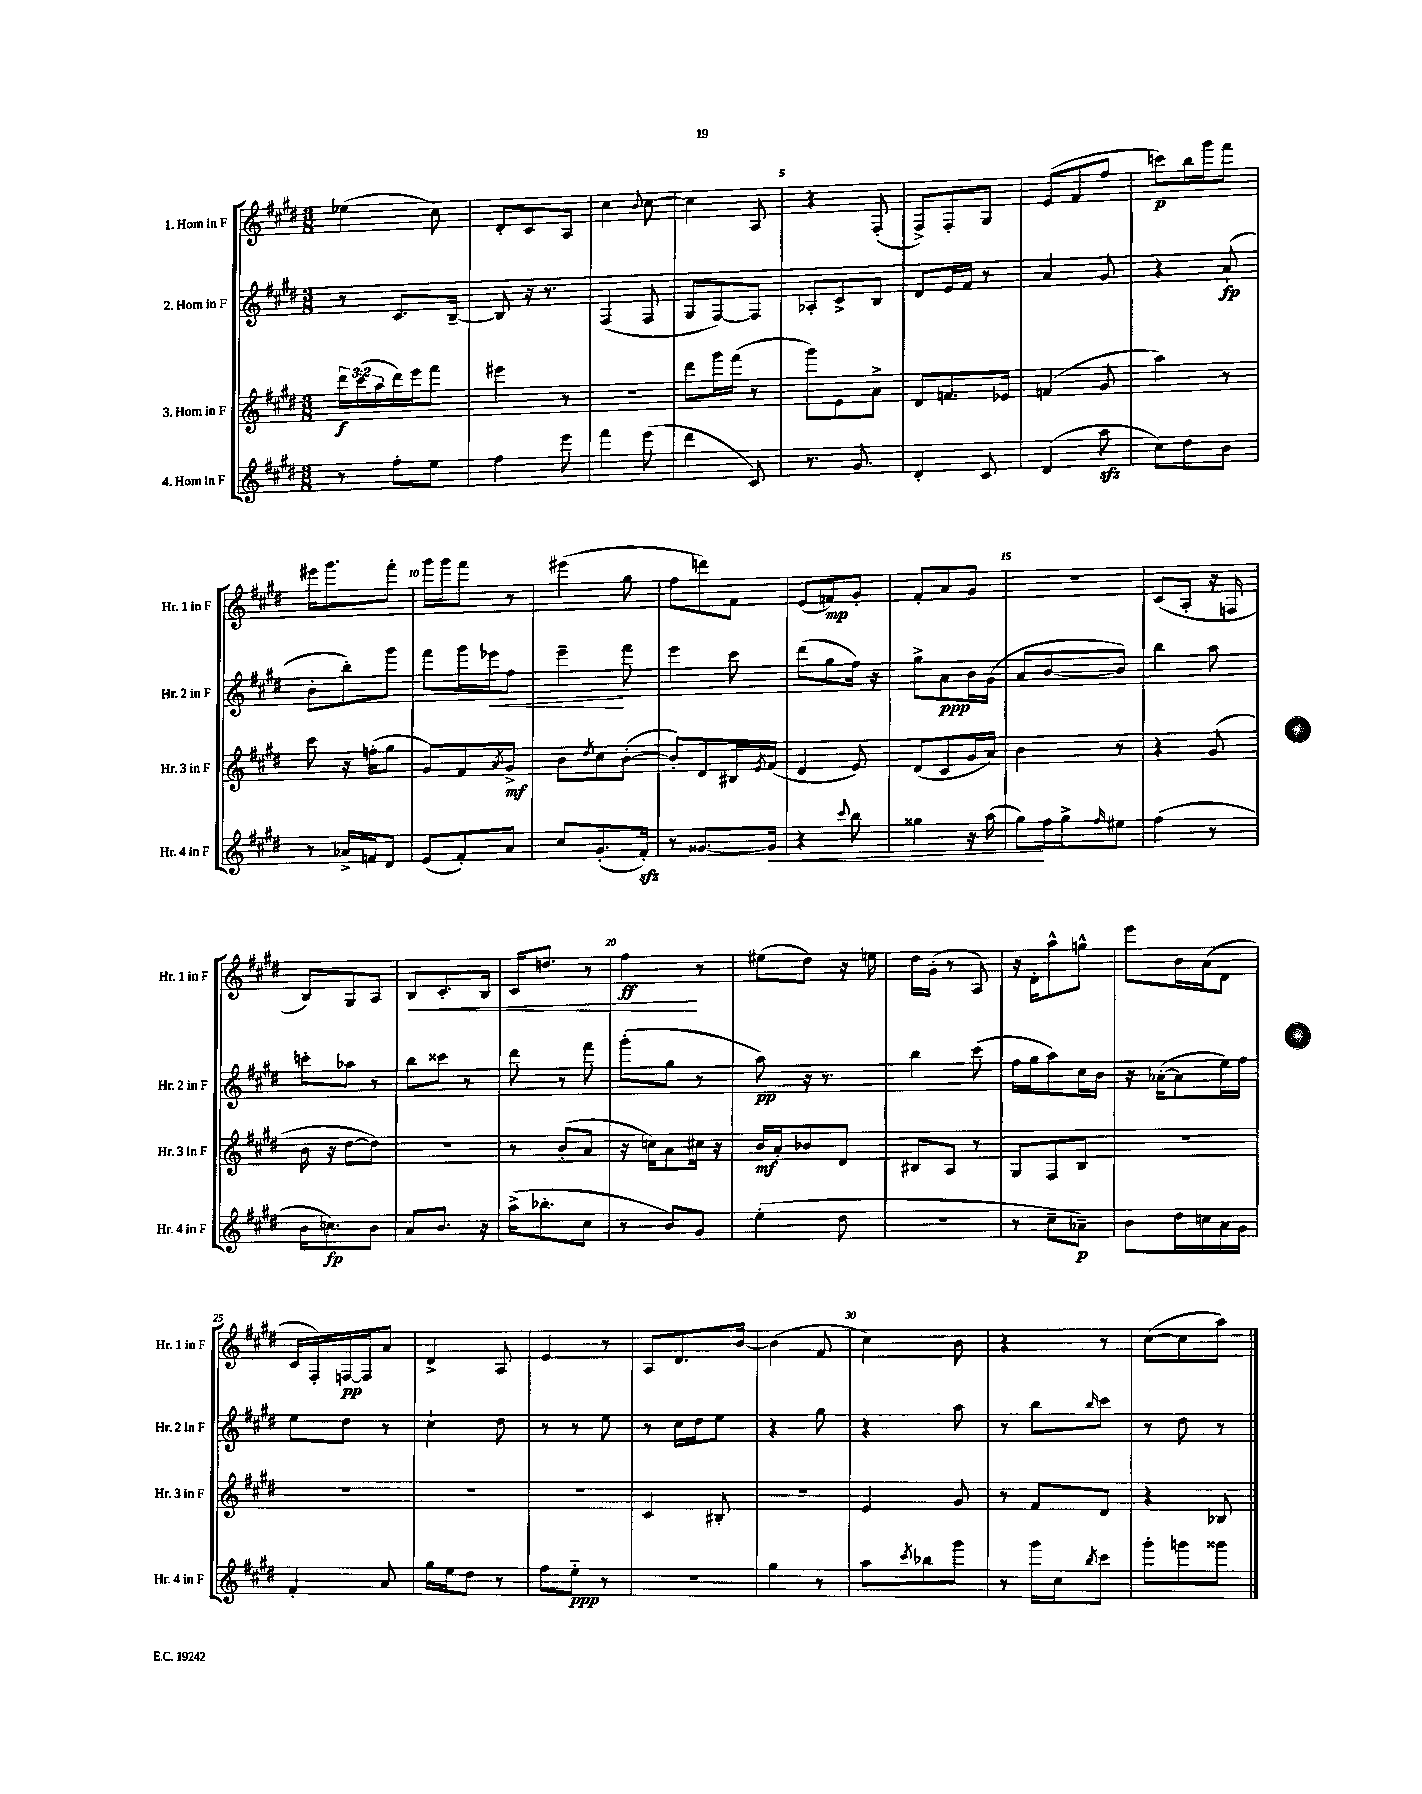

**kern	**kern	**kern	**kern
*staff4	*staff3	*staff2	*staff1
*clefG2	*clefG2	*clefG2	*clefG2
*k[f#c#g#d#]	*k[f#c#g#d#]	*k[f#c#g#d#]	*k[f#c#g#d#]
*M3/8	*M3/8	*M3/8	*M3/8
8r	24ddd#	8r	(4ee-
.	(24ccc#	.	.
.	24aa	.	.
8ff#'	16ddd#)	8.c#	.
.	16eee	.	.
8ee	8fff#	.	8cc#)
.	.	[16B~	.
=	=	=	=
4ff#	4eee#	8B]	8d#'
.	.	16r	8c#
.	.	8.r	.
8eee	8r	.	8A
=	=	=	=
4fff#	4.r	(4F#	4cc#
.	.	.	8qqb
(8eee	.	8F#	[8cc#
=	=	=	=
4ddd#	8ddd#	8G#	4cc#]
.	16ggg#	[8F#)	.
.	(16fff#	.	.
8c#)	8r	8F#]	8A
=	=	=	=
8.r	8ggg#)	8A-'	4r
.	8e	8c#^	.
8.g#	.	.	.
.	8a^	8B	(8F#'
=	=	=	=
4d#'	8d#	8d#	8F#^)
.	8.f	16e	8F#'
.	.	16f#	.
8c#	.	8r	8G#
.	16e-	.	.
=	=	=	=
(4d#	(4f	4a	(8e
.	.	.	8f#
8aa	8g#	8g#	8ff#
=	=	=	=
8cc#)	4aa)	4r	8ccc)
8dd#	.	.	16bb
.	.	.	16ggg#
8b	8r	(8a`	8fff#
=	=	=	=
8r	8ccc#	8b'	16eee#
.	.	.	8.ggg#
16a-^	16r	8bb')	.
16f	(16ff'	.	.
8d#	8gg#	8ggg#	8fff#'
=	=	=	=
(8e	8g#)	8fff#	16ggg#
.	.	.	16ggg#
8f#')	8f#	16ggg#	8fff#
.	.	16eee-	.
.	8qa	.	.
8a	8g#^	8ff#	8r
=	=	=	=
8cc#	8b	4eee~	(4eee#
.	8qdd#	.	.
(8.g#'	8cc#	.	.
.	([8b'	8fff#	8gg#
16f#')	.	.	.
=	=	=	=
8r	8b'])	4eee	8ff#
[8.g##	8d#	.	8ddd)
.	16B#	8ccc#	8f#
.	8qe	.	.
16g##]	(16f#	.	.
=	=	=	=
4r	4d#	(8ddd#	(8e
.	.	8gg#	8f)
8qqccc#	.	.	.
8bb	8e)	16ff#)	8g#'
.	.	16r	.
=	=	=	=
4gg##	(8d#	8gg#^	8f#'
.	8c#	8a	8a
16r	16g#	16b	8g#
(16aa	16a)	(16g#	.
=	=	=	=
8gg#)	4b	8a	4.r
16ff#	.	[8b	.
16gg#^	.	.	.
16qqff#	.	.	.
8ee#	8r	8b])	.
=	=	=	=
(4ff#	4r	4bb	(8c#
.	.	.	8A'
8r	(8g#	8aa	16r
.	.	.	16F
=	=	=	=
16b	16b	8ccc'	8B)
8.cc)	16r	.	.
.	[8dd#	8aa-	8G#
8b	8dd#])	8r	8A
=	=	=	=
8a	4.r	8bb	8B
8.b	.	8ccc##	8.c#'
.	.	8r	.
16r	.	.	16B
=	=	=	=
(16aa^	8r	8ddd#	16c#
8.bb-'	.	.	8.dd
.	(8b'	8r	.
8cc#	8a	8fff#	8r
=	=	=	=
8r	16r	(8ggg#'	4ff#
.	16cc)	.	.
8b)	8a	8gg#	.
8g#	16cc#	8r	8r
.	16r	.	.
=	=	=	=
(4ee'	16b	8aa)	(8ee#
.	16a'	.	.
.	8b-	16r	8dd#)
.	.	8.r	.
8dd#	8d#	.	16r
.	.	.	16ee
=	=	=	=
4.r	8B#	4bb	16dd#
.	.	.	(16g#'
.	8A	.	8r
.	8r	(8ccc#	8A)
=	=	=	=
8r	8G#	16ff#	16r
.	.	16gg#	16d#'
8cc#~	8F#	8aa)	8aa^^
8a-~)	8B	16cc#	8gg^^
.	.	16b	.
=	=	=	=
8b	4.r	16r	8eee
.	.	([16a-'	.
16dd#	.	8a-]	16b
16cc	.	.	(16a
16a	.	16ee)	8d#
16g#	.	16ff#	.
=	=	=	=
4f#'	4.r	8ee	16c#
.	.	.	16F#')
.	.	8dd#	[16F
.	.	.	16F]
8a	.	8r	8a
=	=	=	=
16gg#	4.r	4cc#`	4d#^
16ee	.	.	.
8dd#	.	.	.
8r	.	8dd#	8A
=	=	=	=
8ff#	4.r	8r	4e
8ee'~	.	8r	.
8r	.	8ee	8r
=	=	=	=
4.r	4c#	8r	8A
.	.	16cc#	8.d#
.	.	16dd#	.
.	8B#'	8ee	.
.	.	.	[16b
=	=	=	=
4gg#	4.r	4r	(4b]
8r	.	8gg#	8f#
=	=	=	=
8aa	4e	4r	4cc#)
8qccc#	.	.	.
8bb-	.	.	.
8ggg#	8g#	8aa	8b
=	=	=	=
8r	8r	8r	4r
16ggg#	8f#	8bb	.
16cc#	.	.	.
8qbb	.	16qqbb	.
8ccc#	8d#	8ccc#	8r
=	=	=	=
8ggg#'	4r	8r	([8cc#
8ggg	.	8dd#	8cc#]
8ggg##	8B-	8r	8aa)
==	==	==	==
*-	*-	*-	*-
